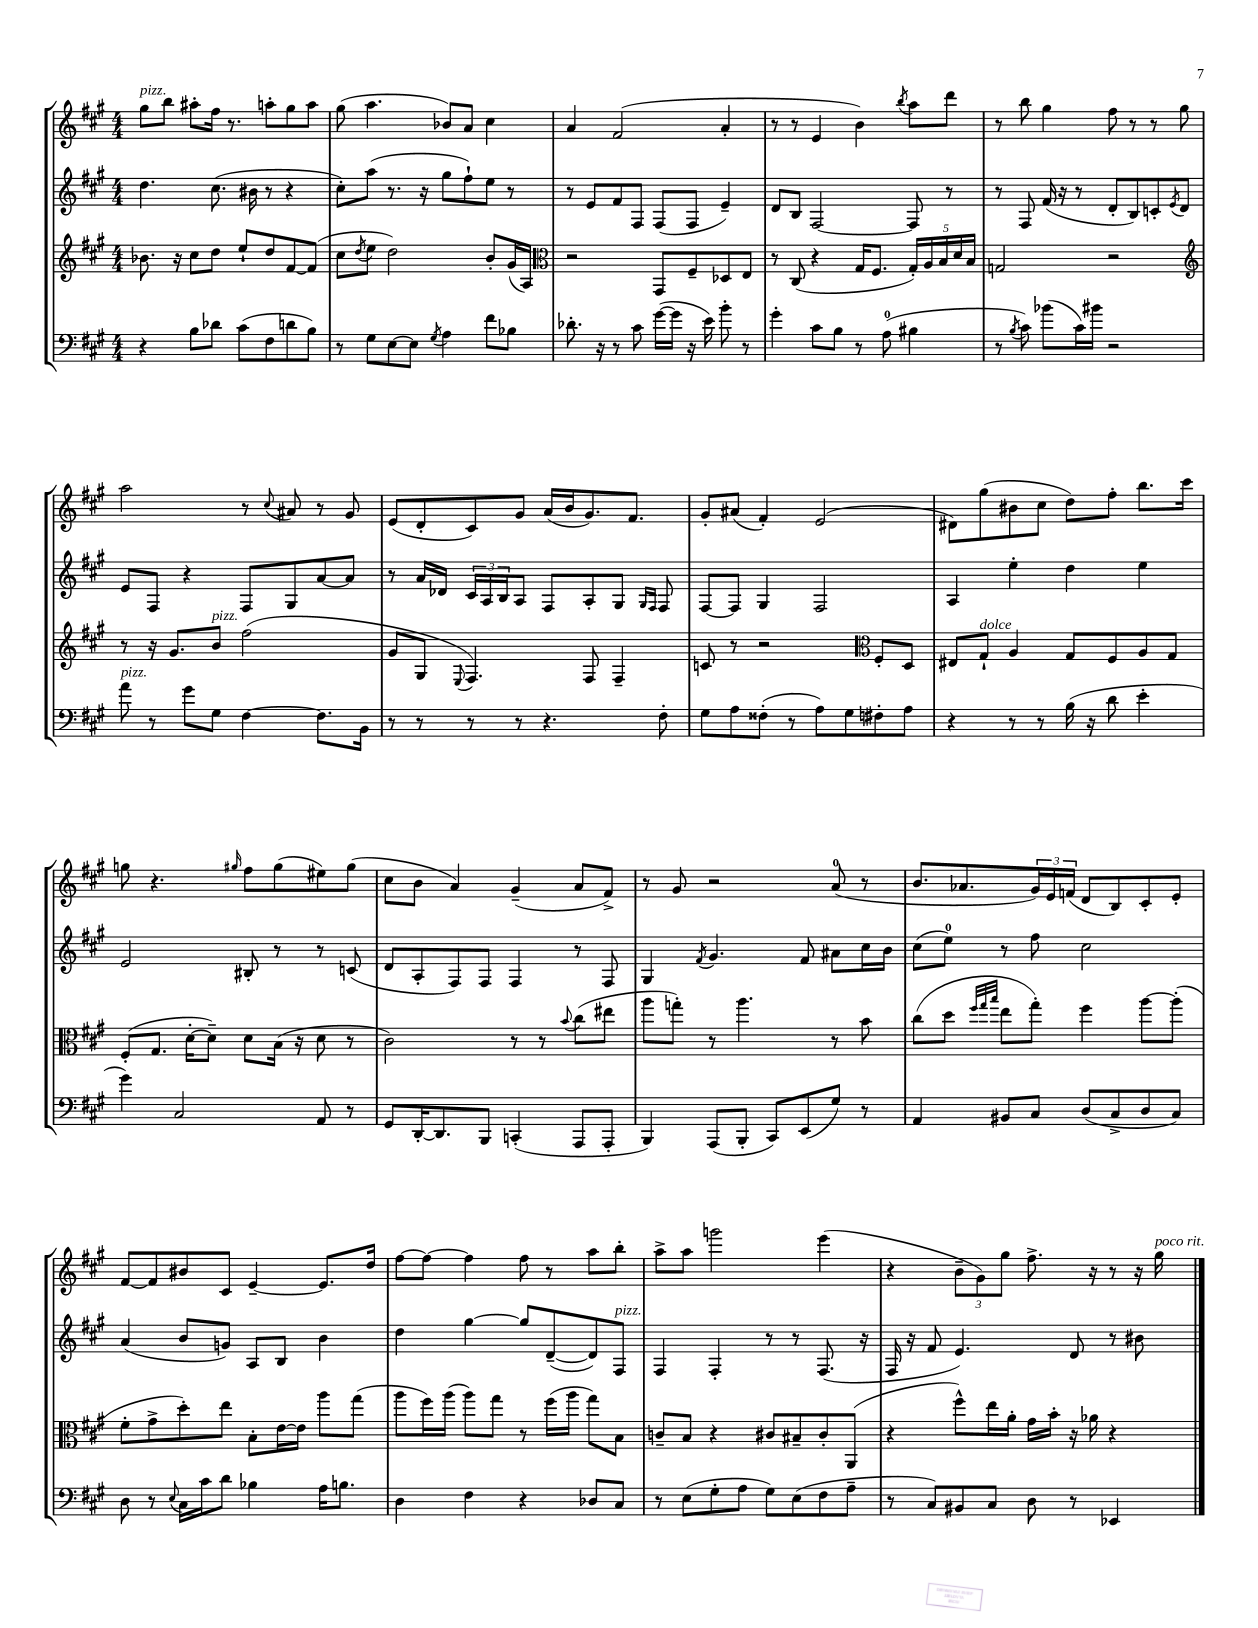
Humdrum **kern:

**kern	**kern	**kern	**kern
*staff4	*staff3	*staff2	*staff1
*clefF4	*clefG2	*clefG2	*clefG2
*k[f#c#g#]	*k[f#c#g#]	*k[f#c#g#]	*k[f#c#g#]
*M4/4	*M4/4	*M4/4	*M4/4
4r	8.b-	4.dd	8gg#
.	.	.	8bb
.	16r	.	.
8B	8cc#	.	8aa#'
8d-	8dd	(8.cc#	16ff#
.	.	.	8.r
(8c#	8ee`	.	.
.	.	16b#	.
8F#	8dd	8r	8aa'
8d	[8f#	4r	8gg#
8B)	(8f#]	.	8aa
=	=	=	=
8r	8cc#	8cc#')	(8gg#
.	8qdd	.	.
8G#	8ee	(8aa	4.aa
[8E	2dd)	8.r	.
8E]	.	.	.
.	.	16r	.
8qG#	.	.	.
4A	.	8gg#	8b-)
.	.	8ff#`)	8a
8f#	8b'	8ee	4cc#
8B-	(16g#	8r	.
.	16A)	.	.
=	=	=	=
*	*clefC3	*	*
8.d-'	2r	8r	4a
.	.	8e	.
16r	.	.	.
8r	.	8f#	(2f#
8c#	.	8F#	.
([16g#	8GG#	(8F#	.
16g#]	.	.	.
16r	8F#~	8F#	.
16e)	.	.	.
8b'	8D-	4e~)	4a'
8r	8E	.	.
=	=	=	=
4g#'	8r	8d	8r
.	(8C#	8B	8r
8c#	4r	[2F#	4e
8B	.	.	.
8r	16G#	.	4b)
.	8.F#	.	.
(8A	.	.	.
.	.	.	8qbb
4B#	20G#')	8F#]	8aa
.	20A	.	.
.	20B	.	.
.	.	8r	8ddd
.	20d	.	.
.	20B	.	.
=	=	=	=
8r	2G	8r	8r
8qB	.	.	.
8c#)	.	8F#	8bb
(8b-	.	(16f#	4gg#
.	.	16r	.
16c#)	.	8r	.
16b#	.	.	.
2r	2r	8d'	8ff#
.	.	8B)	8r
.	.	8c'	8r
.	.	8qe	.
.	.	8d	8gg#
=	=	=	=
*	*clefG2	*	*
8a	8r	8e	2aa
8r	16r	8F#	.
.	8.g#	.	.
8g#	.	4r	.
8G#	8b	.	.
[4F#	(2ff#	8F#	8r
.	.	.	8qqcc#
.	.	8G#	8a#
8.F#]	.	[8a	8r
.	.	8a]	8g#
16BB	.	.	.
=	=	=	=
8r	8g#	8r	(8e
8r	8G#	16a	8d'
.	.	16d-	.
.	8qqE	.	.
8r	4.F#)	24c#	8c#)
.	.	24A	.
.	.	24B	.
8r	.	8A	8g#
4.r	.	8F#	(16a
.	.	.	16b
.	8F#	8A'	8.g#)
.	4F#~	8G#	.
.	.	.	8.f#
.	.	16qqG#	.
.	.	16qqF#	.
8F#'	.	8F#	.
=	=	=	=
8G#	8c	[8F#	8g#'
8A	8r	8F#]	(8a#
(8F##'	2r	4G#	4f#')
8r	.	.	.
8A)	.	2F#	(2e
8G#	.	.	.
*	*clefC3	*	*
8F#'	8F#'	.	.
8A	8D	.	.
=	=	=	=
4r	8E#	4A	8d#)
.	8G#`	.	(8gg#
8r	4A	4ee'	8b#
8r	.	.	8cc#
(16B	8G#	4dd	8dd)
16r	.	.	.
8d	8F#	.	8ff#'
4e'	8A	4ee	8.bb
.	8G#	.	.
.	.	.	16ccc#
=	=	=	=
4g#)	(8F#'	2e	8gg
.	8.G#	.	4.r
2C#	.	.	.
.	[16d'	.	.
.	8d~])	.	.
.	.	.	16qqgg#
.	8d	8B#'	8ff#
.	(16B	8r	(8gg#
.	16r	.	.
8AA	8d	8r	8ee#)
8r	8r	(8c	(8gg#
=	=	=	=
8GG#	2c#)	8d	8cc#
[16DD'	.	8A'	8b
8.DD]	.	.	.
.	.	8F#)	4a)
8BBB	.	8F#	.
(4CC'	8r	4F#	(4g#~
.	8r	.	.
.	8qqb	.	.
8AAA	(8cc#	8r	8a
8AAA'	8ee#	8F#	8f#^)
=	=	=	=
4BBB)	8aa	4G#	8r
.	8gg')	.	8g#
.	.	8qf#	.
(8AAA	8r	4.g#	2r
8BBB'	4.aa	.	.
8CC#)	.	.	.
(8EE	.	8f#	.
8G#)	8r	8a#	(8a
8r	8b	16cc#	8r
.	.	16b	.
=	=	=	=
4AA	(8cc#	(8cc#	8.b
.	8dd	8ee)	.
.	.	.	8.a-
.	32qqff#	.	.
.	32qqgg#	.	.
.	32qqbb	.	.
8BB#	8ee	8r	.
8C#	8gg#')	8ff#	24g#)
.	.	.	24e
.	.	.	(24f
(8D	4ff#	2cc#	8d
8C#^	.	.	8B)
8D	[8aa	.	8c#'
8C#)	(8aa']	.	8e'
=	=	=	=
8D	8f#'	(4a	[8f#
8r	8g#^	.	8f#]
8qqE	.	.	.
16C#	8dd')	8b	8b#
16c#	.	.	.
8d	8ee	8g)	8c#
4B-	8B'	8A	[4e~
.	[16e	8B	.
.	16e]	.	.
16A	8aa	4b	8.e]
8.B	.	.	.
.	(8gg#	.	.
.	.	.	16dd
=	=	=	=
4D	8aa	4dd	[8ff#
.	16ff#)	.	8ff#_
.	(16aa	.	.
4F#	8aa)	[4gg#	4ff#]
.	8gg#	.	.
4r	8r	8gg#]	8ff#
.	(16ff#	([8d~	8r
.	16aa	.	.
8D-	8gg#)	8d])	8aa
8C#	8B	8F#	8bb'
=	=	=	=
8r	8c~	4F#	8aa^
(8E	8B	.	8aa
8G#'	4r	4F#'	2ggg
8A	.	.	.
8G#)	8c#	8r	.
(8E	8B#~	8r	.
8F#	8c#'	(8.F#	(4eee
8A~	(8AA	.	.
.	.	16r	.
=	=	=	=
8r	4r	16F#	4r
.	.	16r	.
8C#)	.	8f#	.
8BB#	8ff#^^)	4.e)	12b~
.	.	.	12g#)
8C#	16ee	.	.
.	.	.	12gg#
.	16a'	.	.
8D	16g#	.	8.ff#^
.	16b'	.	.
8r	16r	8d	.
.	16a-	.	16r
4EE-	4r	8r	8r
.	.	8b#	16r
.	.	.	16gg#
==	==	==	==
*-	*-	*-	*-
